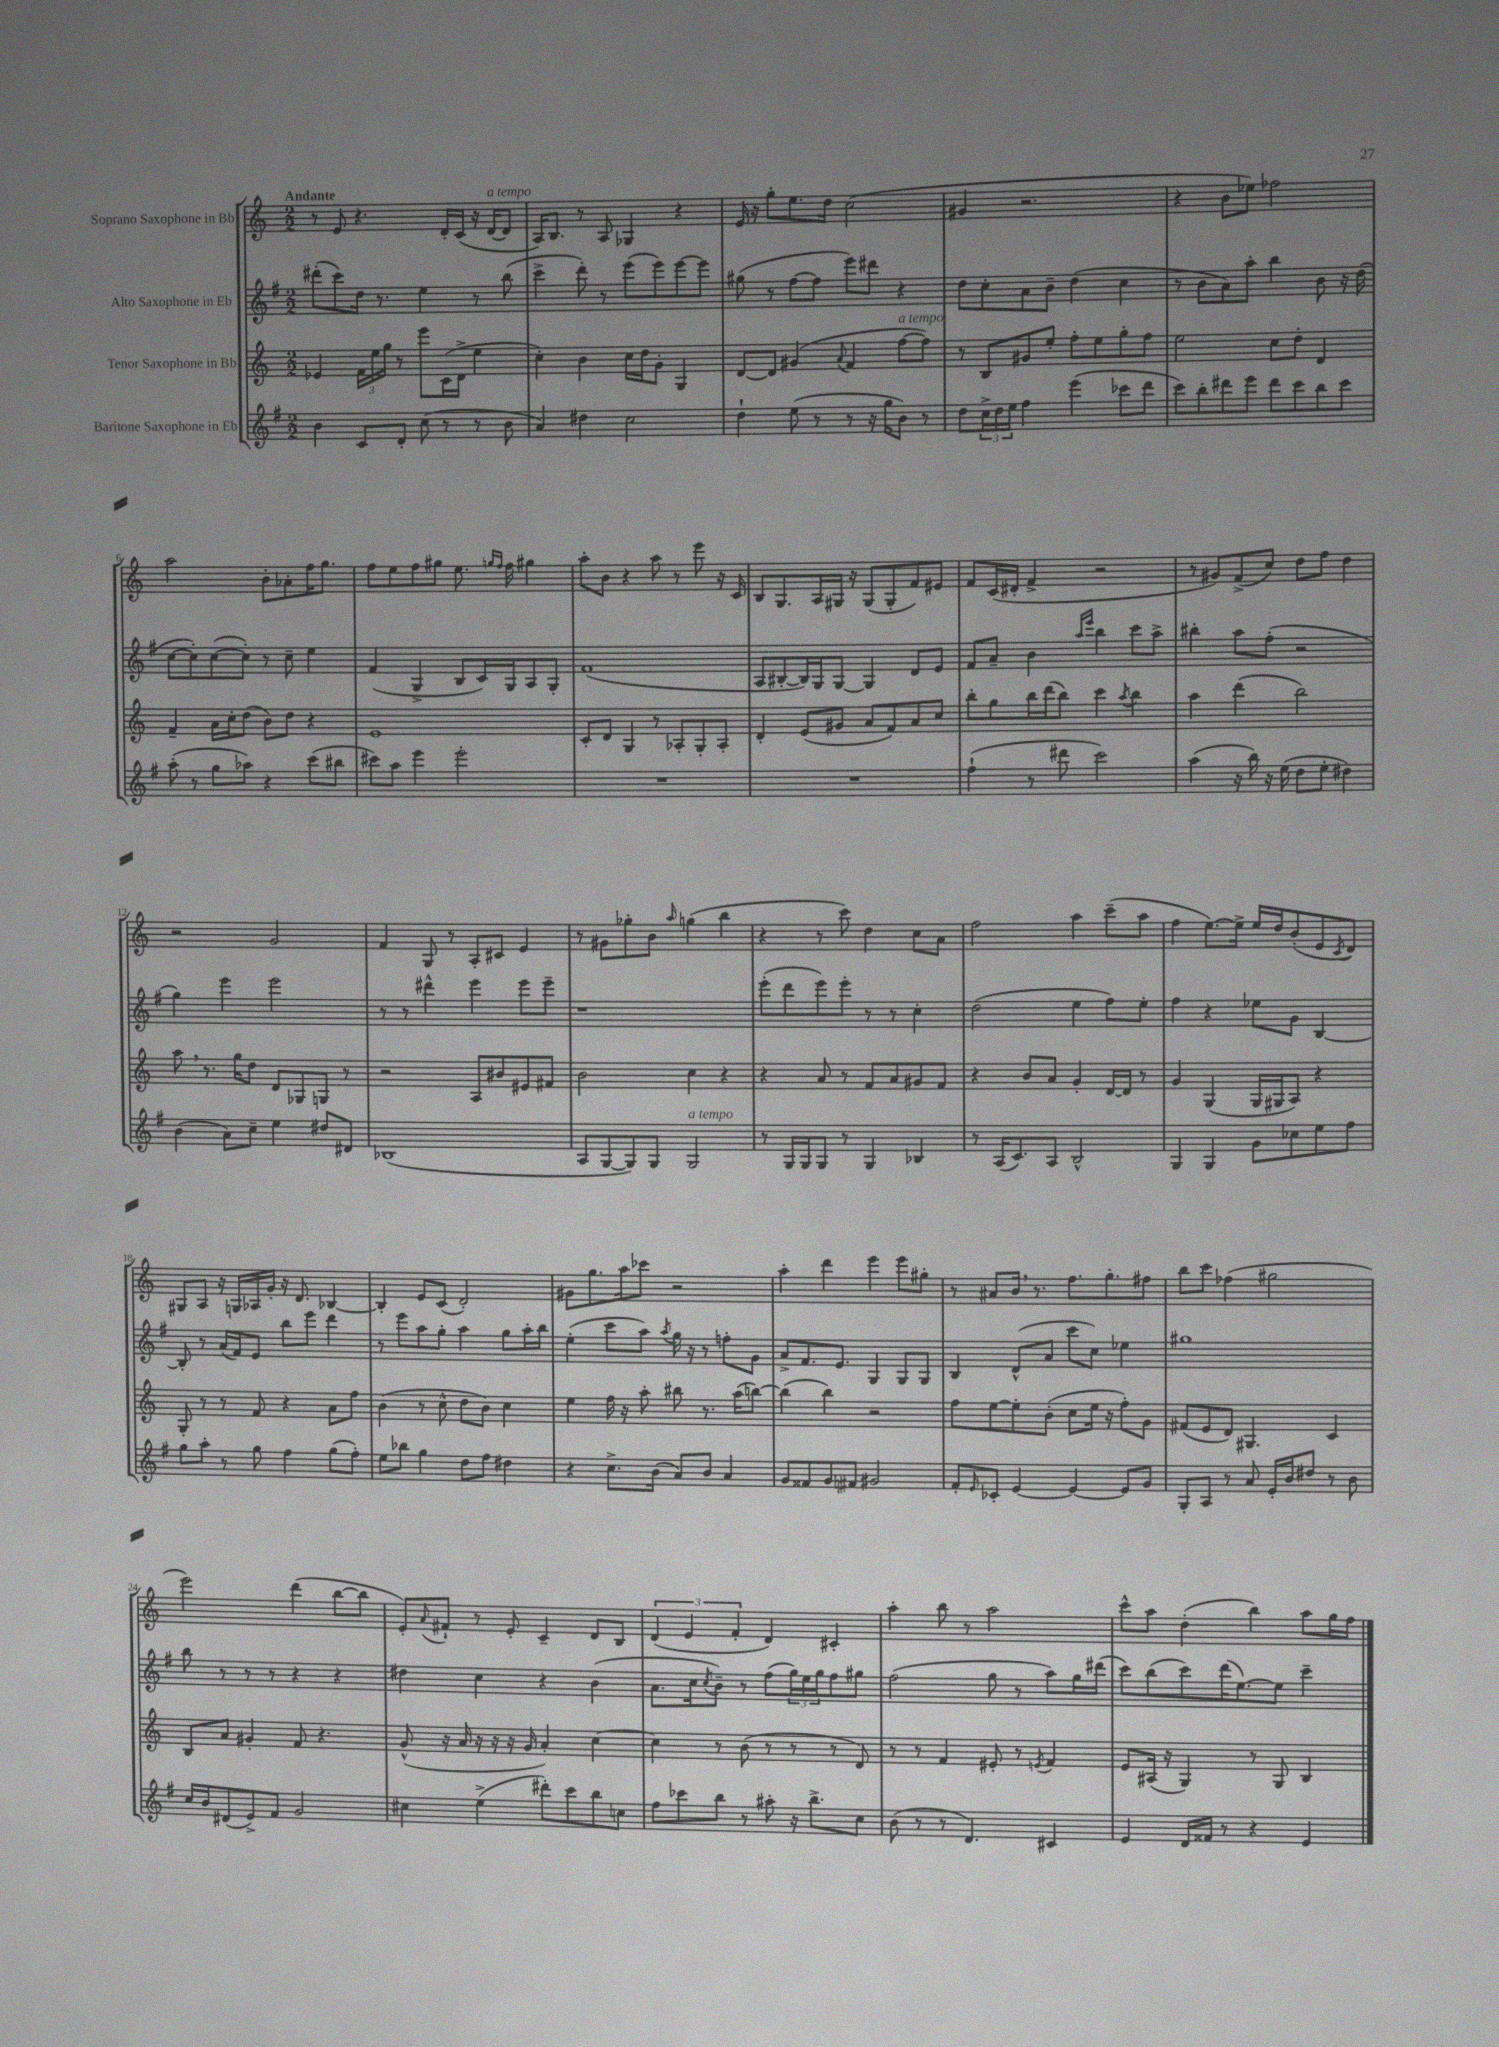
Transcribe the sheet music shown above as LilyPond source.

<<
\new StaffGroup <<
\new Staff = "s0" \with { instrumentName = "Soprano Saxophone in Bb" } {
    \clef treble \key c \major \numericTimeSignature \time 2/2 \tempo "Andante"
    r8 e'8 r4. d'16-. c'16( r16 d'16~^\markup { \italic "a tempo" } d'8 |
    a16) b8. r8 a8 ges4 r4 |
    e'16 r16 g''8-. e''8. d''16 c''2( |
    gis'4 r2. |
    r4 b'8 ees''8) fes''2 |
    a''2 b'8-. aes'8-. f''16 g''8. |
    f''8 e''8 f''8 gis''8 e''8. \grace { g''16 f''16 } f''16 gis''4 |
    a''8-. b'8 r4 a''8 r8 e'''8 r16 c'16 |
    b8 g8. a16 gis16 r16 gis8( gis8-. f'8) eis'8 |
    f'8 c'16( dis'16-. f'4-> r2 |
    r8 gis'8) f'8->( c''8) d''8 f''8 d''4 |
    r2 g'2 |
    f'4 g8 r8 a8-. cis'8 e'4 |
    r8 gis'8 ges''8-. b'8 \grace { a''16 } g''4( b''4 |
    r4 r8 c'''8) d''4 c''8 a'8 |
    f''2 a''4 c'''8--( a''8 |
    f''4 e''8.~) e''16-> e''16 d''16 b'8-.( e'8 \acciaccatura { c'8 } d'8) |
    gis8 a8 r16 g16 aes16 g'16-. r16 d'8. bes4~ |
    bes4-. e'8 c'8( d'2-.) |
    gis'8 g''8. a''16 ces'''8 r2 |
    a''4-. d'''4 e'''4 e'''8 gis''8-. |
    r8 ais'8 b'16 \breathe r8. f''8. g''8.-. fis''8 |
    b''8 c'''8 fes''4( gis''2 |
    e'''2) d'''4( b''8~ b''8 |
    e'8-.) \appoggiatura { a'8 } fis'8-! r8 e'8-. c'4-- d'8 b8 |
    \tuplet 3/2 { d'4( e'4 f'4-. } d'4) cis'4-. |
    a''4-. b''8 r8 a''2 |
    c'''8-^ a''8 d''4-.( b''4) a''8 g''16 f''16 \bar "|." |
}
\new Staff = "s1" \with { instrumentName = "Alto Saxophone in Eb" } {
    \clef treble \key g \major \numericTimeSignature \time 2/2
    dis'''8-.( c'''8) d''16 r8. e''4 r8 b''8( |
    c'''4-> d'''8-.) r8 e'''8( e'''8) e'''8~ e'''8 |
    gis''8( r8 fis''8~ fis''8 e'''8) dis'''8 r4 |
    d''8 c''8-. a'8 b'8-- d''4( c''4 |
    r8 b'8 a'8) a''8-. b''4 b'8 r16 d''16( |
    c''8~ c''8-.) c''8~( c''8-.) r8 c''8-- e''4 |
    fis'4( g4-> b8 c'16) g16 a8 g8-. |
    fis'1( |
    a8 bis8~-. bis16) g16 g8~ g4 d'8 e'8 |
    fis'8 a'8-- b'4 \grace { a''16 e'''16 } b''4 c'''8 a''8-> |
    bis''4-. a''8 fis''8-.( r2 |
    g''4) e'''4 e'''2 |
    r8 r8 dis'''4-^ e'''4 e'''8 e'''8-- |
    r1 |
    e'''8-.( d'''8 e'''8) e'''8-. r8 r8 c''4-. |
    d''2( e''4 fis''8) e''8-. |
    fis''4 r4 ees''8 g'8 b4~ |
    b8-. r8 a'16( fis'16) e'8 b''8 e'''8 d'''4 |
    r8 e'''8 a''8 g''8-. a''4 g''8 a''16-. b''16 |
    e''4-.( c'''8 a''8) \acciaccatura { a''8 } g''16 r16 r8 f''8-. g'8 |
    a'8-> fis'8. e'8. g4 g8 g8 |
    b4 d'8-^( a'8 c'''8 c''8) ees''4 |
    gis''1 |
    b''8 r8 r8 r8 r4 r4 |
    dis''4 c''4 r4 b'4( |
    a'8. c''16 \acciaccatura { c''8 } b'8--) r8 fis''8( \tuplet 3/2 { g''16) e''16 g''16 } fis''8 gis''8 |
    fis''2( g''8 r8 a''8) g''16 dis'''16( |
    c'''8) b''8( c'''8) d'''16( e''8.~) e''8 c'''4-- \bar "|." |
}
\new Staff = "s2" \with { instrumentName = "Tenor Saxophone in Bb" } {
    \clef treble \key c \major \numericTimeSignature \time 2/2
    ees'4 \tuplet 3/2 { f'16 e''16 g''16 } r8 e'''8 c'16( d'16-> e''4 |
    c''4-.) b'4 c''16 d''16 g'8-. g4 |
    d'8~ d'8 gis'4( \appoggiatura { a'8 } f'4 f''8~^\markup { \italic "a tempo" } f''8) |
    r8 b8 gis'8 e''8-. f''8-. e''8 g''8-. f''8 |
    e''2 c''8 d''8-. d'4 |
    f'4-- a'16 c''16-. d''8( b'8) d''8 r4 |
    e'1 |
    c'8-. d'8 g4 r8 aes8-. g8-. aes8-. |
    d'4-. e'8( gis'8 a'8 f'8) a'8 c''8 |
    b''8-. g''8 b''16 d'''16( b''8) c'''4 \acciaccatura { a''8 } b''4 |
    a''4 d'''4( b''2) |
    a''8 \breathe r8. g''16 d''8 d'8 ges8 g8 r8 |
    r2 a8 bis'8 eis'8 fis'8 |
    b'2 c''4 r4 |
    r4 a'8 r8 f'8 a'8 gis'8 f'8 |
    r4 b'8 a'8 g'4-. d'16~ d'16 r8 |
    g'4 g4( g16 gis16 a8) r4 |
    g8-. r8 r8 f'8 r4 a'8 f''8 |
    b'4( r8 c''8-^ d''8 b'8) c''4 |
    e''4 f''16 r16 a''8-. bis''8 r8. a''16( b''8~) |
    b''4( b''4) r2 |
    f''8 e''8~ e''8-. b'8-.( c''8 e''16 r16 f''8-.) g'8 |
    fis'8( e'8 d'8) gis4. c'4 |
    b8 a'8 gis'4-. f'8 r4. |
    g'8-^( r16 a'16 r16 r16 r16 g'16 a'4-.) c''4~ |
    c''4 r8 b'8( r8 r8 r8 d'8) |
    r8 r8 f'4 eis'8-. r8 \acciaccatura { e'8 } f'4 |
    e'8 ais16( r16 g4) r8 g8 b4 \bar "|." |
}
\new Staff = "s3" \with { instrumentName = "Baritone Saxophone in Eb" } {
    \clef treble \key g \major \numericTimeSignature \time 2/2
    b'4 c'8 d'8-. c''8( r8 r8 b'8 |
    a'4) dis''4 c''2 |
    d''4-! e''8( r8 r8 r16 g''16 b'8) r8 |
    d''8 \tuplet 3/2 { c''16-> d''16 e''16 } fis''4 e'''4( ces'''8 d'''8 |
    c'''8) b''8-. dis'''8 e'''8 dis'''8 c'''8 b''8 c'''8 |
    a''8-.( r8 g''8 aes''8) r4 c'''8( bis''8 |
    cis'''8) a''8 e'''4 e'''2-. |
    R1 |
    R1 |
    fis''4-!( r8 dis'''8 c'''2) |
    a''4( r16 b''16) r16 e''16( d''8 e''8-. dis''4) |
    b'4( a'8) c''8-- e''4 dis''8 dis'8 |
    bes1( |
    a8 g8~ g8) g8 g2^\markup { \italic "a tempo" } |
    r8 g16 g16 g8 r8 g4 bes4 |
    r8 a16( c'8.) a8 b2-^ |
    g4 g4 g'8 ces''8 e''8 fis''8 |
    g''8 a''8-. r8 g''8 fis''4 g''8( fis''8-.) |
    e''8 bes''8 g''4 d''8 fis''8 dis''4 |
    r4 c''8.-> b'16( a'8) b'8 a'4 |
    g'8 fisis'8 g'8 fis'8 gis'2 |
    fis'8-. \grace { e'16 } ces'8-. e'4~ e'4~ e'8 g'8 |
    g8-. a8 r8 a'8 e'16-. b'16 dis''8 r8 b'8 |
    c''16 b'16 dis'8( e'8->) fis'8 g'2 |
    cis''4 e''4->( dis'''8-.) c'''8 b''8 c''8 |
    fis''8 ces'''8 b''8 r8 ais''8-. r16 b''8.-> c''8 |
    b'8( r8 r8 d'4.) cis'4 |
    e'4 d'16 fisis'16 r8 r4 e'4 \bar "|." |
}
>>
>>
